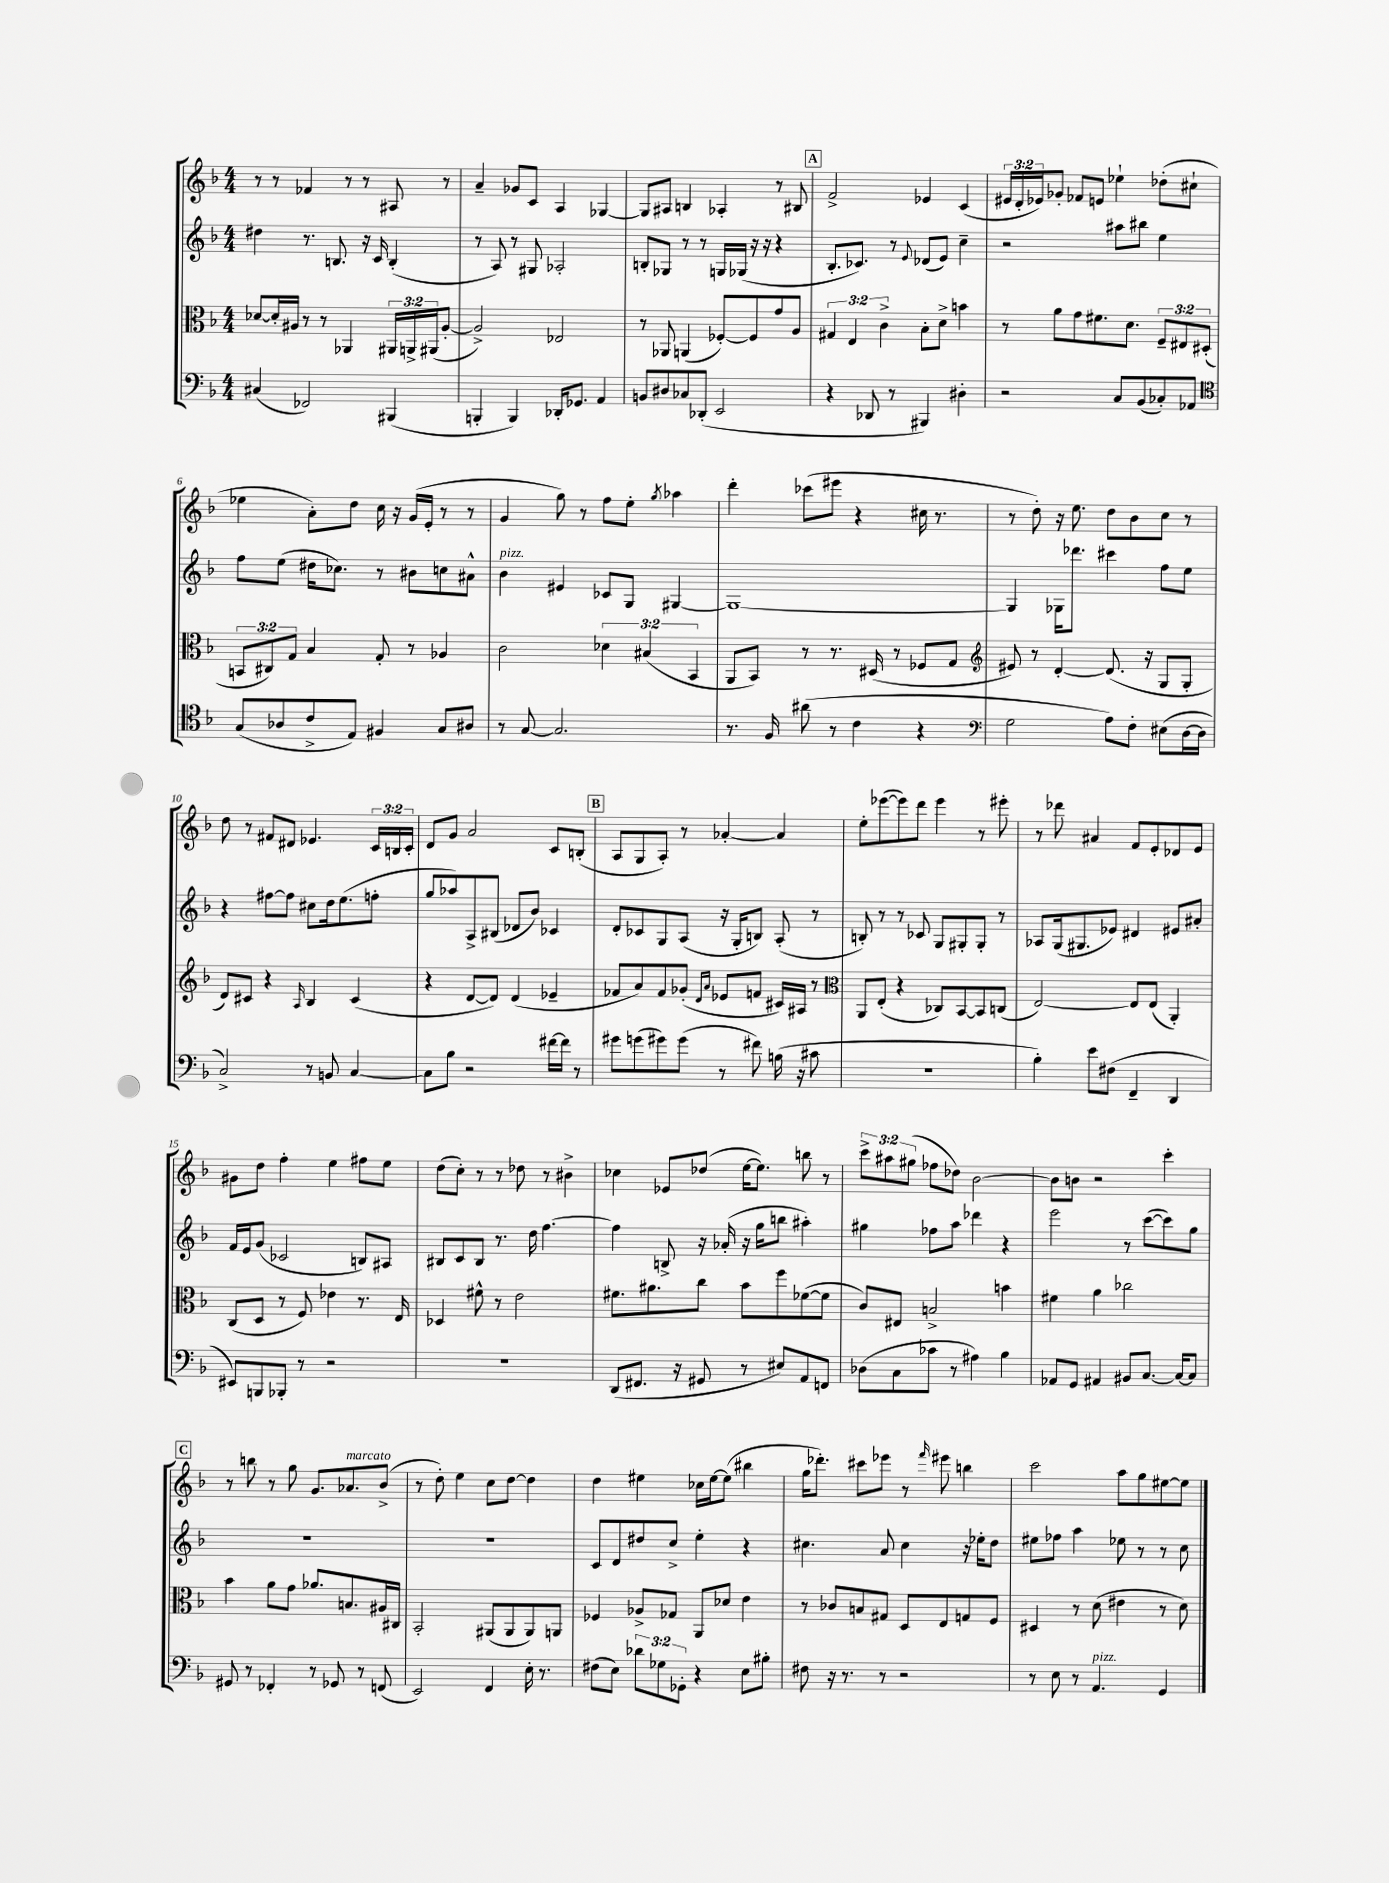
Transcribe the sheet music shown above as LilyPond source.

<<
\new StaffGroup <<
\new Staff = "s0" {
    \clef treble \key f \major \numericTimeSignature \time 4/4 \override Staff.TupletNumber.text = #tuplet-number::calc-fraction-text
    r8 r8 fes'4 r8 r8 ais8 r8 |
    a'4-- ges'8 c'8 a4 ges4~ |
    ges8 ais8 b4 aes4-. r8 bis8 |
    \mark \markup { \box "A" } f'2-> ees'4 c'4( |
    \tuplet 3/2 { eis'16 d'16-. ees'16) } ges'8-. fes'8 e'8 ees''4-! des''8-.( cis''8-! |
    ees''4 a'8-.) d''8 c''16 r16 g'16( e'16-. r8 r8 |
    g'4 g''8) r8 f''8 e''8-. \acciaccatura { g''8 } aes''4 |
    d'''4-. ces'''8( eis'''8 r4 cis''16 r8. |
    r8 d''8-.) r16 e''8. d''8 bes'8 c''8 r8 |
    d''8 r8 fis'8 dis'8 ees'4. \tuplet 3/2 { c'16 b16 c'16-. } |
    d'8 g'8 a'2 c'8 b8-.( |
    \mark \markup { \box "B" } a8 g8 a8-.) r8 aes'4~-. aes'4 |
    e''8-. ees'''8~( ees'''8) d'''8 ees'''4 r8 eis'''8-. |
    r8 des'''8 ais'4 f'8 e'8-. des'8 e'8 |
    gis'8 d''8 f''4-. e''4 fis''8 e''8 |
    d''8( c''8-.) r8 r8 des''8 r8 bis'4-> |
    ces''4 ees'8 des''8( e''16~ e''8.) b''8 r8 |
    \tuplet 3/2 { c'''8-> ais''8 gis''8( } fes''8 des''8) bes'2~ |
    bes'8 b'8 r2 c'''4-. |
    \mark \markup { \box "C" } r8 b''8 r8 g''8 g'8. aes'8.^\markup { \italic "marcato" } bes'8->( |
    r8 d''8-.) e''4 c''8 d''8~ d''4 |
    d''4 eis''4 ces''16 eis''16~ eis''8( bis''4 |
    g''16 des'''8.-.) cis'''8 ees'''8 r8 \grace { f'''16 } eis'''8 b''4 |
    c'''2 a''8 g''8 eis''8~ eis''8 \bar "|." |
}
\new Staff = "s1" {
    \clef treble \key f \major \numericTimeSignature \time 4/4
    dis''4 r8. b8. r16 c'16 b4-.( |
    r8 a8) r8 gis8 aes2-. |
    b8-. ges8 r8 r8 g16 ges16( r16 r16 r4 |
    \mark \markup { \box "A" } bes8.-. ces'8.) r8 \appoggiatura { e'8 } des'8( e'8) c''4-- |
    r2 ais''8 bis''8 e''4 |
    f''8 e''8( dis''16 ces''8.) r8 bis'8 c''8 ais'8-^ |
    bes'4^\markup { \italic "pizz." } eis'4 ces'8 g8 gis4~ |
    gis1~ |
    gis4 ges16 des'''8. cis'''4 f''8 e''8 |
    r4 fis''8~ fis''8 cis''8 d''16 e''8.( f''8-. |
    g''8 aes''8) a8-> bis8( des'8 bes'8) ces'4 |
    \mark \markup { \box "B" } d'8-. ces'8 g8 a8( r16 g16-. b8) a8-.( r8 |
    b8-.) r8 r8 ces'8 g8 gis8-. gis8-. r8 |
    aes8 g16( gis8. ees'8) dis'4 eis'8 ais'8-. |
    f'16 e'16 g'8( ces'2 b8) ais8 |
    bis8 c'8 bis8 r8. d''16 f''4.~ |
    f''4 b8-> r16 aes'16-.( r16 g''16 b''8 ais''4-.) |
    gis''4 fes''8 a''8 des'''4 r4 |
    e'''2 r8 c'''8~( c'''8) g''8 |
    \mark \markup { \box "C" } R1 |
    R1 |
    c'8 d'8 dis''8 c''8-> e''4-. r4 |
    cis''4. a'8 cis''4 r16 ees''16-. d''8 |
    eis''8 fes''8 a''4 ees''8 r8 r8 c''8 \bar "|." |
}
\new Staff = "s2" {
    \clef alto \key f \major \numericTimeSignature \time 4/4 \override Staff.TupletNumber.text = #tuplet-number::calc-fraction-text
    des'8~ des'16-. ais16 r8 r8 aes,4 \tuplet 3/2 { ais,16 a,16-> ais,16( } ais8~-. |
    ais2->) ees2 |
    r8 aes,8 a,4( fes8~-.) fes8 g'8 a8 |
    \mark \markup { \box "A" } \tuplet 3/2 { gis4 e4 c'4-> } bes8-. d'8-> b'4 |
    r8 a'8 g'8 fis'8. d'8. \tuplet 3/2 { f8-- eis8 dis8-.( } |
    \tuplet 3/2 { b,8 cis8) g8 } bes4 g8-. r8 aes4 |
    c'2 \tuplet 3/2 { des'4 bis4( bes,4 } |
    a,8 bes,8) r8 r8. dis16( r8 fes8 g8 |
    \clef treble eis'8) r8 d'4~-. d'8.( r16 g8 g8-. |
    d'8) cis'8 r4 \grace { a16 } bes4 cis'4( |
    r4 d'8~ d'8) d'4( ees'4-- |
    \mark \markup { \box "B" } fes'8 a'8) fes'8 ges'8-.( \grace { d'16 a'16 } ees'8 f'8 cis'16) ais16 r8 |
    \clef alto a,8 e8-.( r4 ces8) bes,8~ bes,8 c8( |
    e2~) e8 e8( a,4-.) |
    c8( d8 r8 f8) ees'4 r8. e16 |
    des4 fis'8-^ r8 e'2 |
    fis'8. ais'8. c''8 bes'8 f''8 fes'8~( fes'8 |
    c'8) eis8 b2-> b'4 |
    fis'4 a'4 ces''2 |
    \mark \markup { \box "C" } bes'4 a'8 g'8 aes'8. b8. ais16 cis16 |
    bes,2-. ais,8( ais,8 ais,8) a,8 |
    fes4 aes8-> ges8 a,8 des'8 e'4 |
    r8 ces'8 b8 gis8 d8 e8 g8 f8 |
    dis4 r8 d'8( eis'4 r8 d'8) \bar "|." |
}
\new Staff = "s3" {
    \clef bass \key f \major \numericTimeSignature \time 4/4 \override Staff.TupletNumber.text = #tuplet-number::calc-fraction-text
    cis4( fes,2) bis,,4( |
    b,,4-. b,,4) des,16-. ges,8. a,4 |
    b,8 dis8 ces8 des,8-.( e,2 |
    \mark \markup { \box "A" } r4 des,8 r8 bis,,4) dis4-. |
    r2 c8 bes,8( ces8-.) aes,8 |
    \clef tenor g8( aes8 c'8-> e8) fis4 g8 ais8 |
    r8 g8~ g2. |
    r8. f16 ais'8( r8 c'4 r4 |
    \clef bass g2 a8) f8-. eis8( d16~ d16 |
    c2->) r8 b,8 c4~ |
    c8 bes8 r2 fis'16~ fis'16 r8 |
    \mark \markup { \box "B" } gis'8 g'8( gis'8) gis'8( r8 fis'8) b16( r16 cis'8 |
    R1 |
    bes4-.) e'8 fis8( f,4-- d,4 |
    eis,8) b,,8 bes,,8-. r8 r2 |
    R1 |
    d,8( fis,8. r16 gis,8 r8 eis8) a,8 f,8 |
    des8( c8 ces'8 r8 ais4) bes4 |
    aes,8 g,8 ais,4 bis,8 c8.~ c16~ c8 |
    \mark \markup { \box "C" } gis,8 r8 fes,4-. r8 ges,8 r8 f,8( |
    e,2) f,4 e16-. r8. |
    fis8( e8) \tuplet 3/2 { des'8 ges8 ges,8-. } r4 e8 bis8-. |
    fis8 r16 r8. r8 r2 |
    r8 e8 r8 a,4.^\markup { \italic "pizz." } g,4 \bar "|." |
}
>>
>>
